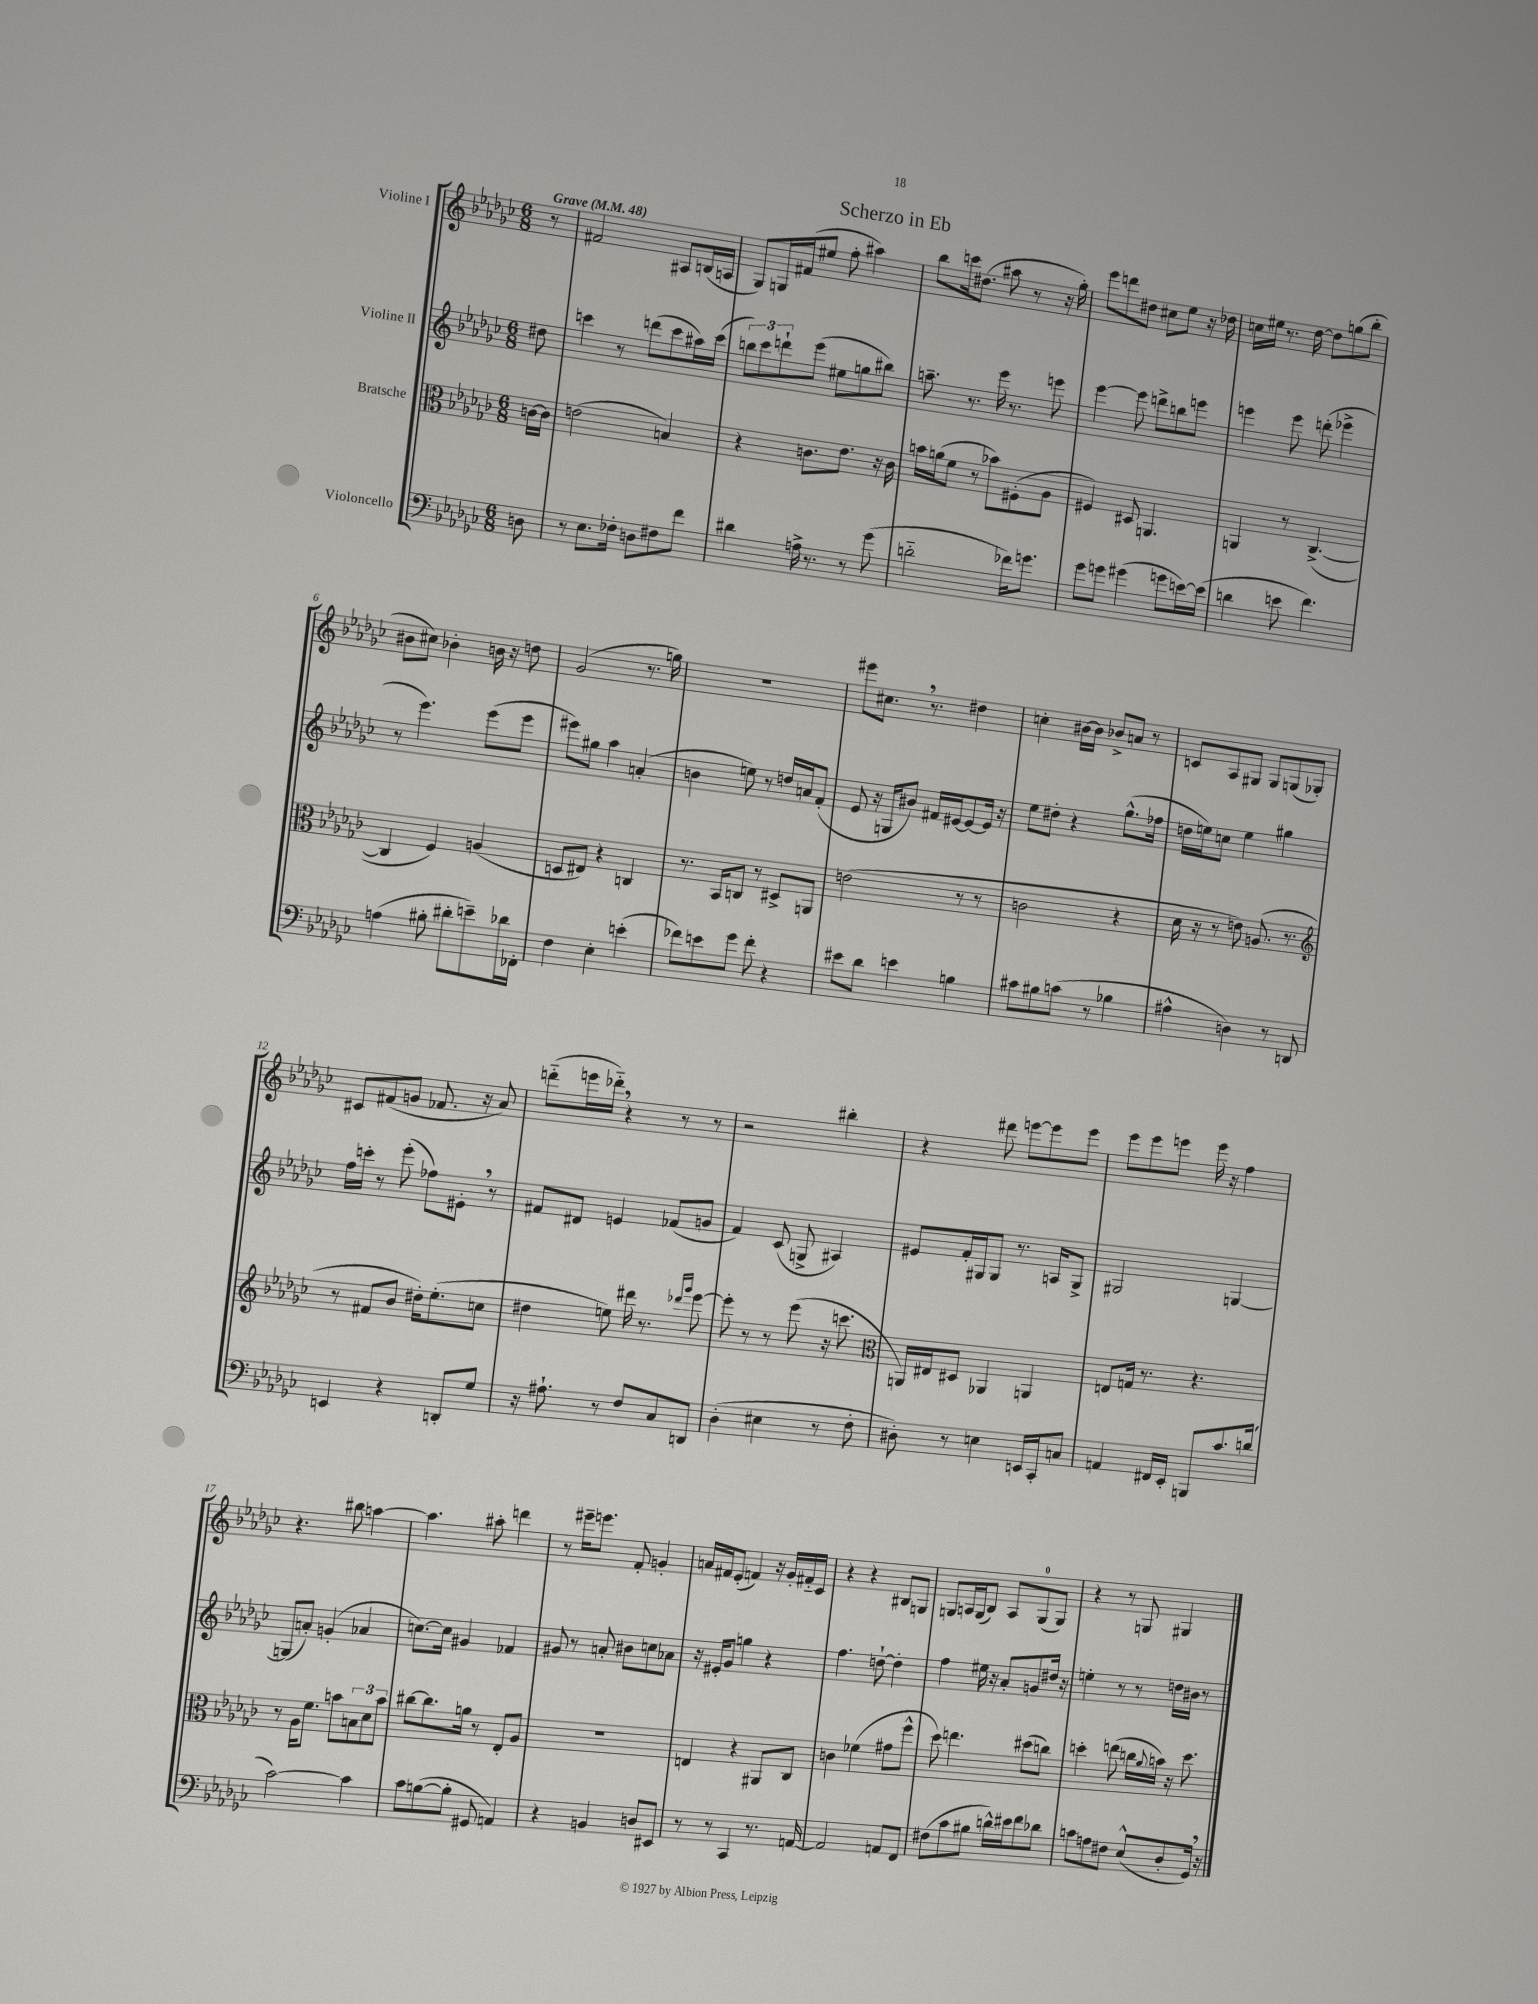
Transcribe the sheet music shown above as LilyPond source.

\header { title = "Scherzo in Eb" }
<<
\new StaffGroup <<
\new Staff = "s0" \with { instrumentName = "Violine I" } {
    \clef treble \key ges \major \numericTimeSignature \time 6/8 \partial 8 \tempo "Grave" 4 = 48
    r8 |
    fis'2 ais8 b16( a16 |
    ges8) g16 fis'16( eis''8 f''8-. ais''4) |
    bes''8 c'''16 dis''8.( ais''8 r8 r16 ges''16-.) |
    ees'''8 d'''8 dis''8 cis''8 ees''8 r16 des''16 |
    c''16 eis''16 r8. des''16~ des''8 g''8( bes''8-. |
    bis'8 cis''8) bes'4-. b'16 r16 d''8 |
    ges'2( r8. g''16) |
    R2. |
    eis'''8 cis''8. \breathe r8. dis''4 |
    c''4-. bis'16~ bis'16 bes'8-> a'8 r8 |
    c'8 aes8 gis8 gis8 g8( ges8-.) |
    cis'8 fis'8( g'8 fes'8. r16 aes'8) |
    d'''8-_( e'''16 des'''16-_) \breathe r4 r8 r8 |
    r2 bis''4-. |
    r4 dis'''8 e'''8~ e'''8 e'''8 |
    ees'''8 ees'''8 e'''8 e'''16 r16 f''4 |
    r4. bis''8 a''4~ |
    a''4. ais''8-. d'''4 |
    r8 eis'''16-- e'''8. f'8-. g'4-. |
    a'16 fis'16 ees'8-.( f'4) r16 ges'16-. fis'16-_ ces'16 |
    r4 r4 bis8 g8 |
    g8 a16 g16( bes8) a8 g8-0( g8) |
    r4 r8 g8 gis4 \bar "|." |
}
\new Staff = "s1" \with { instrumentName = "Violine II" } {
    \clef treble \key ges \major \numericTimeSignature \time 6/8 \partial 8
    dis''8 |
    c'''4 r8 d'''8( c'''8 ais''16) c'''16( |
    \tuplet 3/2 { b''8) ces'''8 d'''8-! } ees'''8( eis''8 g''8 bis''8) |
    a''8.-- r8. ees'''16 r8. e'''8 |
    ees'''4~ ees'''8 d'''8-> b''8 e'''8 |
    e'''4 e'''8 d'''8-.( ees'''4-> |
    r8 ees'''4.) ees'''8( ees'''8 |
    eis'''8) gis''8 aes''4 a'4-.( |
    b'4 e''8) r8 d''16 a'16 f'8-.( |
    ees'8 r16 g16 bis'8) fis'16 eis'16~ eis'8~ eis'16 r16 |
    ees''8 dis''8-. r4 ges''8.-^( fes''16 |
    d''16 e''16) c''8 e''4 gis''4 |
    f''16 c'''16-. r8 ees'''8-.( fes''8) eis'8-. \breathe r8 |
    fis'8 dis'8 e'4 fes'8( g'8 |
    f'4) ces'8( g8-> ais4) |
    eis'8 f'16-. gis16 gis8 r8. a16 gis8-> |
    gis2 g4~ |
    g8( a'8-.) g'4-.( aes'4 |
    c''8.~) c''16 gis'4 fes'4 |
    gis'8 r8 a'8-. bis'8 c''8 aes'8 |
    r16 eis'16-. ges'8 g''4 r4 |
    f''4. d''8~-! d''4-. |
    f''4 eis''16 r16 aes'8-. g'8 dis''16 r16 |
    e''4-. r8 r8 d''16 bis'16 r8 \bar "|." |
}
\new Staff = "s2" \with { instrumentName = "Bratsche" } {
    \clef alto \key ges \major \numericTimeSignature \time 6/8 \partial 8
    c'16~ c'16 |
    e'2( b4) |
    r4 c'8. ees'8. r16 c'16 |
    b'16 a'16( f'8 r8 bes'8) fis8-.( aes8 |
    fis4) dis8 a,4. |
    a,4 r8 ces4.~->( |
    ces4 f4) a4( |
    d8 eis8) r4 c4 |
    r8. bes,16 c8 r8 dis8-> a,8 |
    e'2( r8 r8 |
    c'2 r4 |
    des'16 r16 r8 e'8) a8.( r8. |
    \clef treble r8 fis'8 bes'8 dis''16-.) ees''8.-.( c''8 |
    dis''4 e''8) dis'''16 r8. \grace { des'''16 ges'''16 } ees'''8~ |
    ees'''8-. r8 r8 ees'''8( r16 c'''8. |
    \clef alto a,16) eis16 dis8 aes,4 a,4 |
    e8 g16 r8. r4. |
    r8 aes16 f'8. b'8 \tuplet 3/2 { b8 des'8 b'8 } |
    cis''8~ cis''8. a'16 r8 ees8-. aes8 |
    R2. |
    e4 r4 ais,8 ces8 |
    c'4 fes'4( gis'8 f''8-^ |
    des''8) e''4. dis''8( c''8) |
    d''4-. e''8( c''16 \appoggiatura { aes'8 } b'16) r16 d''8. \bar "|." |
}
\new Staff = "s3" \with { instrumentName = "Violoncello" } {
    \clef bass \key ges \major \numericTimeSignature \time 6/8 \partial 8
    d8 |
    r8 ees8. fes16-. d8 fis8 f'8 |
    dis'4 a16-> r8. r8 ges'8( |
    d'2-_ fes'16) g'8. |
    ges'8 g'8 gis'4( g'8 e'16~) e'16( |
    d'4 e'8 f'4.) |
    a4( bis8-. dis'8-. e'8--) des'16 fes,16-. |
    f4 ees4-. e'4-.( |
    fes'8) e'8 ges'8 fes'8-. r4 |
    eis'8 des'8 e'4 b4 |
    cis'8 bis8 c'8( r8 bes4 |
    ais4-^ d4) r8 d,8 |
    e,4 r4 d,8-. ges8 |
    r16 ais8.-! r8 f8 ces8 d,8 |
    des4-.( eis4 r8 f8-. |
    dis8-.) r8 e4 e,16 ces,16-. c8 |
    a,4 fis,16 ees,16-. b,,8 ces'8. d'16( |
    ces'2~) ces'4 |
    ces'8 b8~( b8-. gis,8 a,4) |
    r4 b,4 d8 eis,8 |
    r8 r8 ces,4 r8. a,16~ |
    a,2 a,8 f,8 |
    fis8( ces'8 bis8 d'16-^) eis'16 f'8 des'8 |
    c'8 a8 fis8 ees8-^( des8-. ges,16) \breathe r16 \bar "|." |
}
>>
>>
